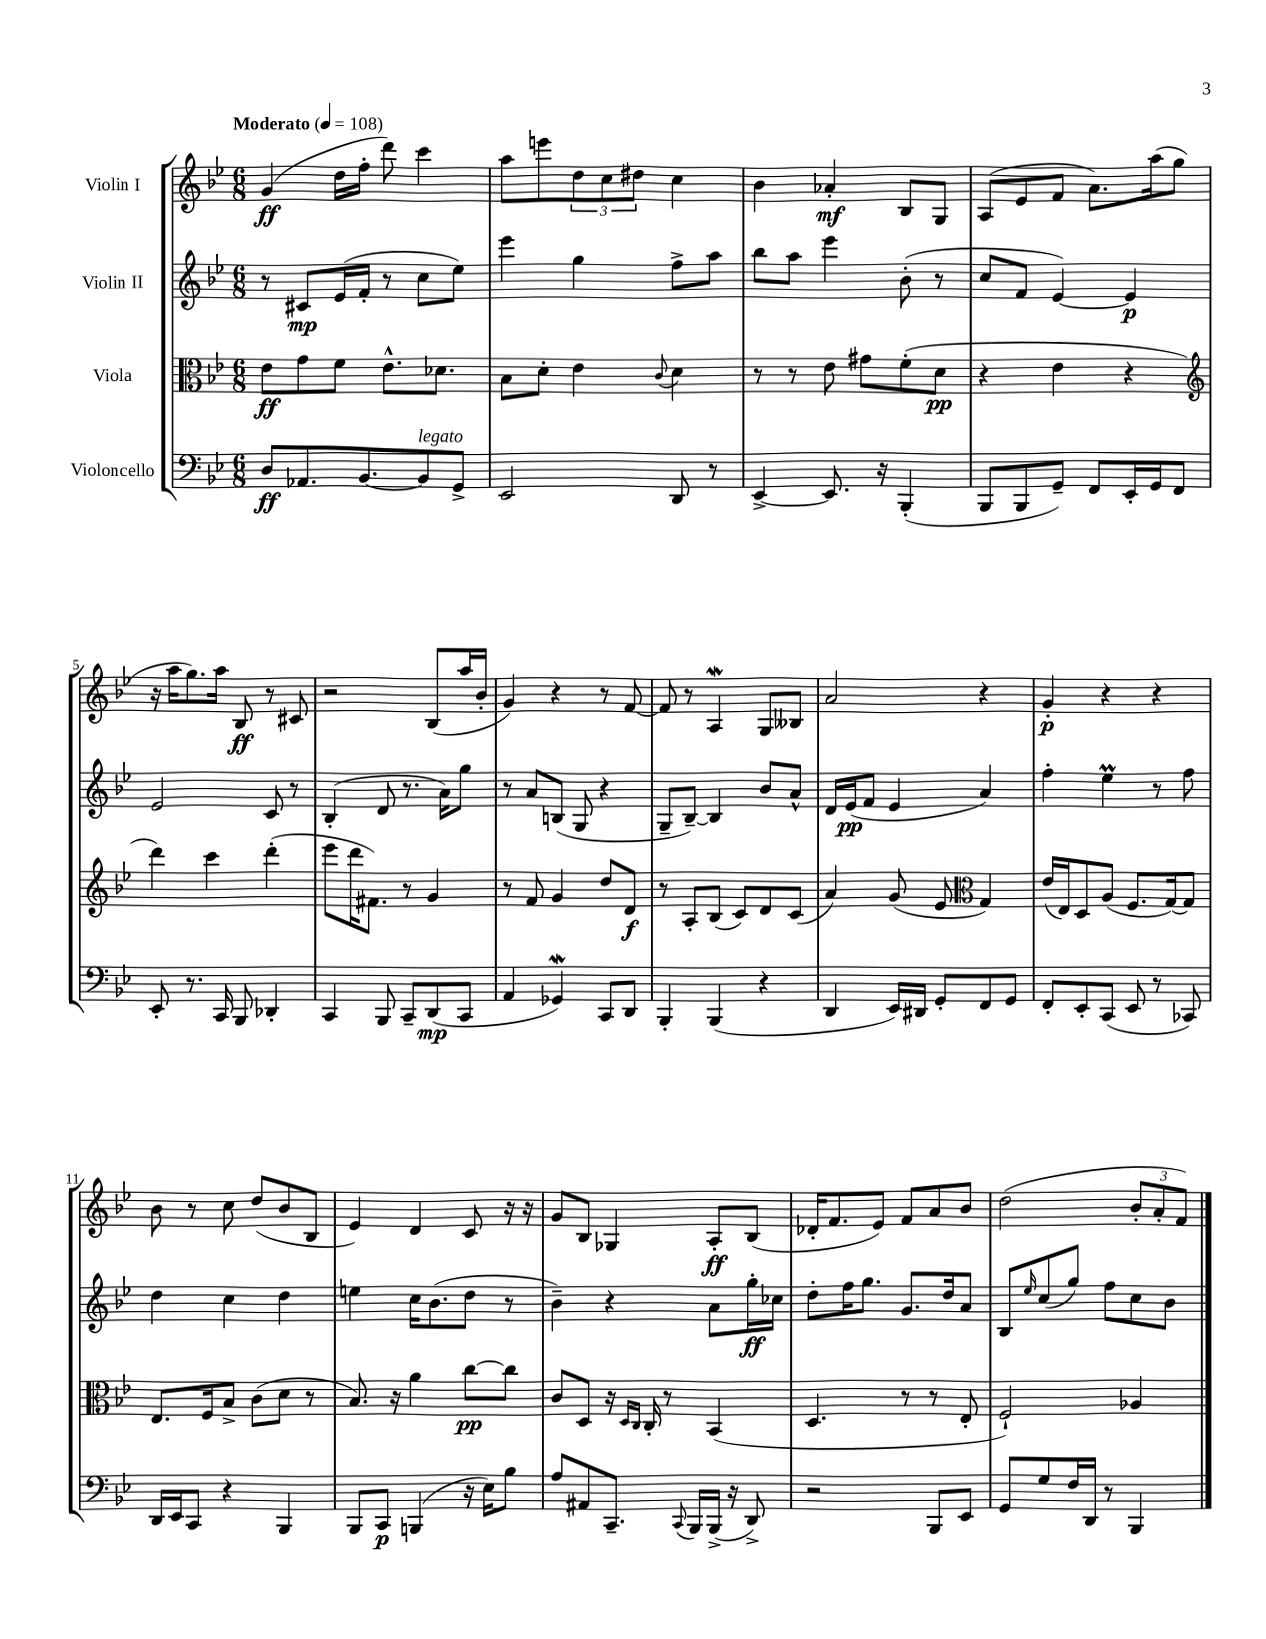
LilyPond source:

<<
\new StaffGroup <<
\new Staff = "s0" \with { instrumentName = "Violin I" } {
    \clef treble \key bes \major \numericTimeSignature \time 6/8 \tempo "Moderato" 4 = 108
    g'4\ff( d''16 f''16-. d'''8) c'''4 |
    a''8 e'''8 \tuplet 3/2 { d''8 c''8 dis''8 } c''4 |
    bes'4 aes'4-.\mf bes8 g8 |
    a8( ees'8 f'8 a'8.) a''16( g''8 |
    r16 a''16 g''8.) a''16 bes8\ff r8 cis'8 |
    r2 bes8( a''16 bes'16-. |
    g'4) r4 r8 f'8~ |
    f'8 r8 a4\mordent g8 beses8 |
    a'2 r4 |
    g'4-.\p r4 r4 |
    bes'8 r8 c''8 d''8( bes'8 bes8 |
    ees'4) d'4 c'8 r16 r16 |
    g'8 bes8 ges4 a8-.\ff bes8( |
    des'16-. f'8. ees'8) f'8 a'8 bes'8 |
    d''2( \tuplet 3/2 { bes'8-. a'8-. f'8) } \bar "|." |
}
\new Staff = "s1" \with { instrumentName = "Violin II" } {
    \clef treble \key bes \major \numericTimeSignature \time 6/8
    r8 cis'8\mp ees'16( f'16-. r8 c''8 ees''8) |
    ees'''4 g''4 f''8-> a''8 |
    bes''8 a''8 ees'''4 bes'8-.( r8 |
    c''8 f'8 ees'4~) ees'4\p |
    ees'2 c'8 r8 |
    bes4-.( d'8 r8. a'16) g''8 |
    r8 a'8 b8( g8 r4 |
    g8-- bes8~--) bes4 bes'8 a'8-^ |
    d'16 ees'16\pp( f'8 ees'4 a'4) |
    f''4-. ees''4\prall r8 f''8 |
    d''4 c''4 d''4 |
    e''4 c''16 bes'8.( d''8 r8 |
    bes'4--) r4 a'8 g''16-.\ff ces''16 |
    d''8-. f''16 g''8. g'8. d''16 a'8 |
    bes8 \grace { ees''16 } c''8( g''8) f''8 c''8 bes'8 \bar "|." |
}
\new Staff = "s2" \with { instrumentName = "Viola" } {
    \clef alto \key bes \major \numericTimeSignature \time 6/8
    ees'8\ff g'8 f'8 ees'8.-^ des'8. |
    bes8 d'8-. ees'4 \appoggiatura { c'8 } d'4 |
    r8 r8 ees'8 gis'8 f'8-.( d'8\pp |
    r4 ees'4 r4 |
    \clef treble d'''4) c'''4 d'''4-.( |
    ees'''8 d'''16 fis'8.) r8 g'4 |
    r8 f'8 g'4 d''8 d'8\f |
    r8 a8-. bes8( c'8) d'8 c'8( |
    a'4) g'8( ees'8 \clef alto g4) |
    ees'16( ees16) d8 a8( f8. g16~) g8 |
    ees8. f16 bes8-> c'8( d'8 r8 |
    bes8.) r16 a'4 c''8~\pp c''8 |
    c'8 d8 r16 \grace { d16 c16 } c16-. r8 bes,4( |
    d4. r8 r8 ees8-. |
    f2-!) aes4 \bar "|." |
}
\new Staff = "s3" \with { instrumentName = "Violoncello" } {
    \clef bass \key bes \major \numericTimeSignature \time 6/8
    d8\ff aes,8. bes,8.~ bes,8^\markup { \italic "legato" } g,8-> |
    ees,2 d,8 r8 |
    ees,4~-> ees,8. r16 bes,,4-.( |
    bes,,8 bes,,8 g,8--) f,8 ees,16-. g,16 f,8 |
    ees,8-. r8. c,16 bes,,8 des,4-. |
    c,4 bes,,8 c,8-- d,8\mp( c,8 |
    a,4 ges,4\mordent) c,8 d,8 |
    bes,,4-. bes,,4( r4 |
    d,4 ees,16) dis,16 g,8-. f,8 g,8 |
    f,8-. ees,8-. c,8( ees,8 r8 ces,8) |
    d,16 ees,16 c,8 r4 bes,,4 |
    bes,,8 c,8\p b,,4( r16 ees16) bes8 |
    a8 ais,8 c,8.-- \appoggiatura { c,8 } bes,,16 bes,,16->( r16 d,8->) |
    r2 bes,,8 ees,8 |
    g,8 g8 f16 d,16 r8 bes,,4 \bar "|." |
}
>>
>>
